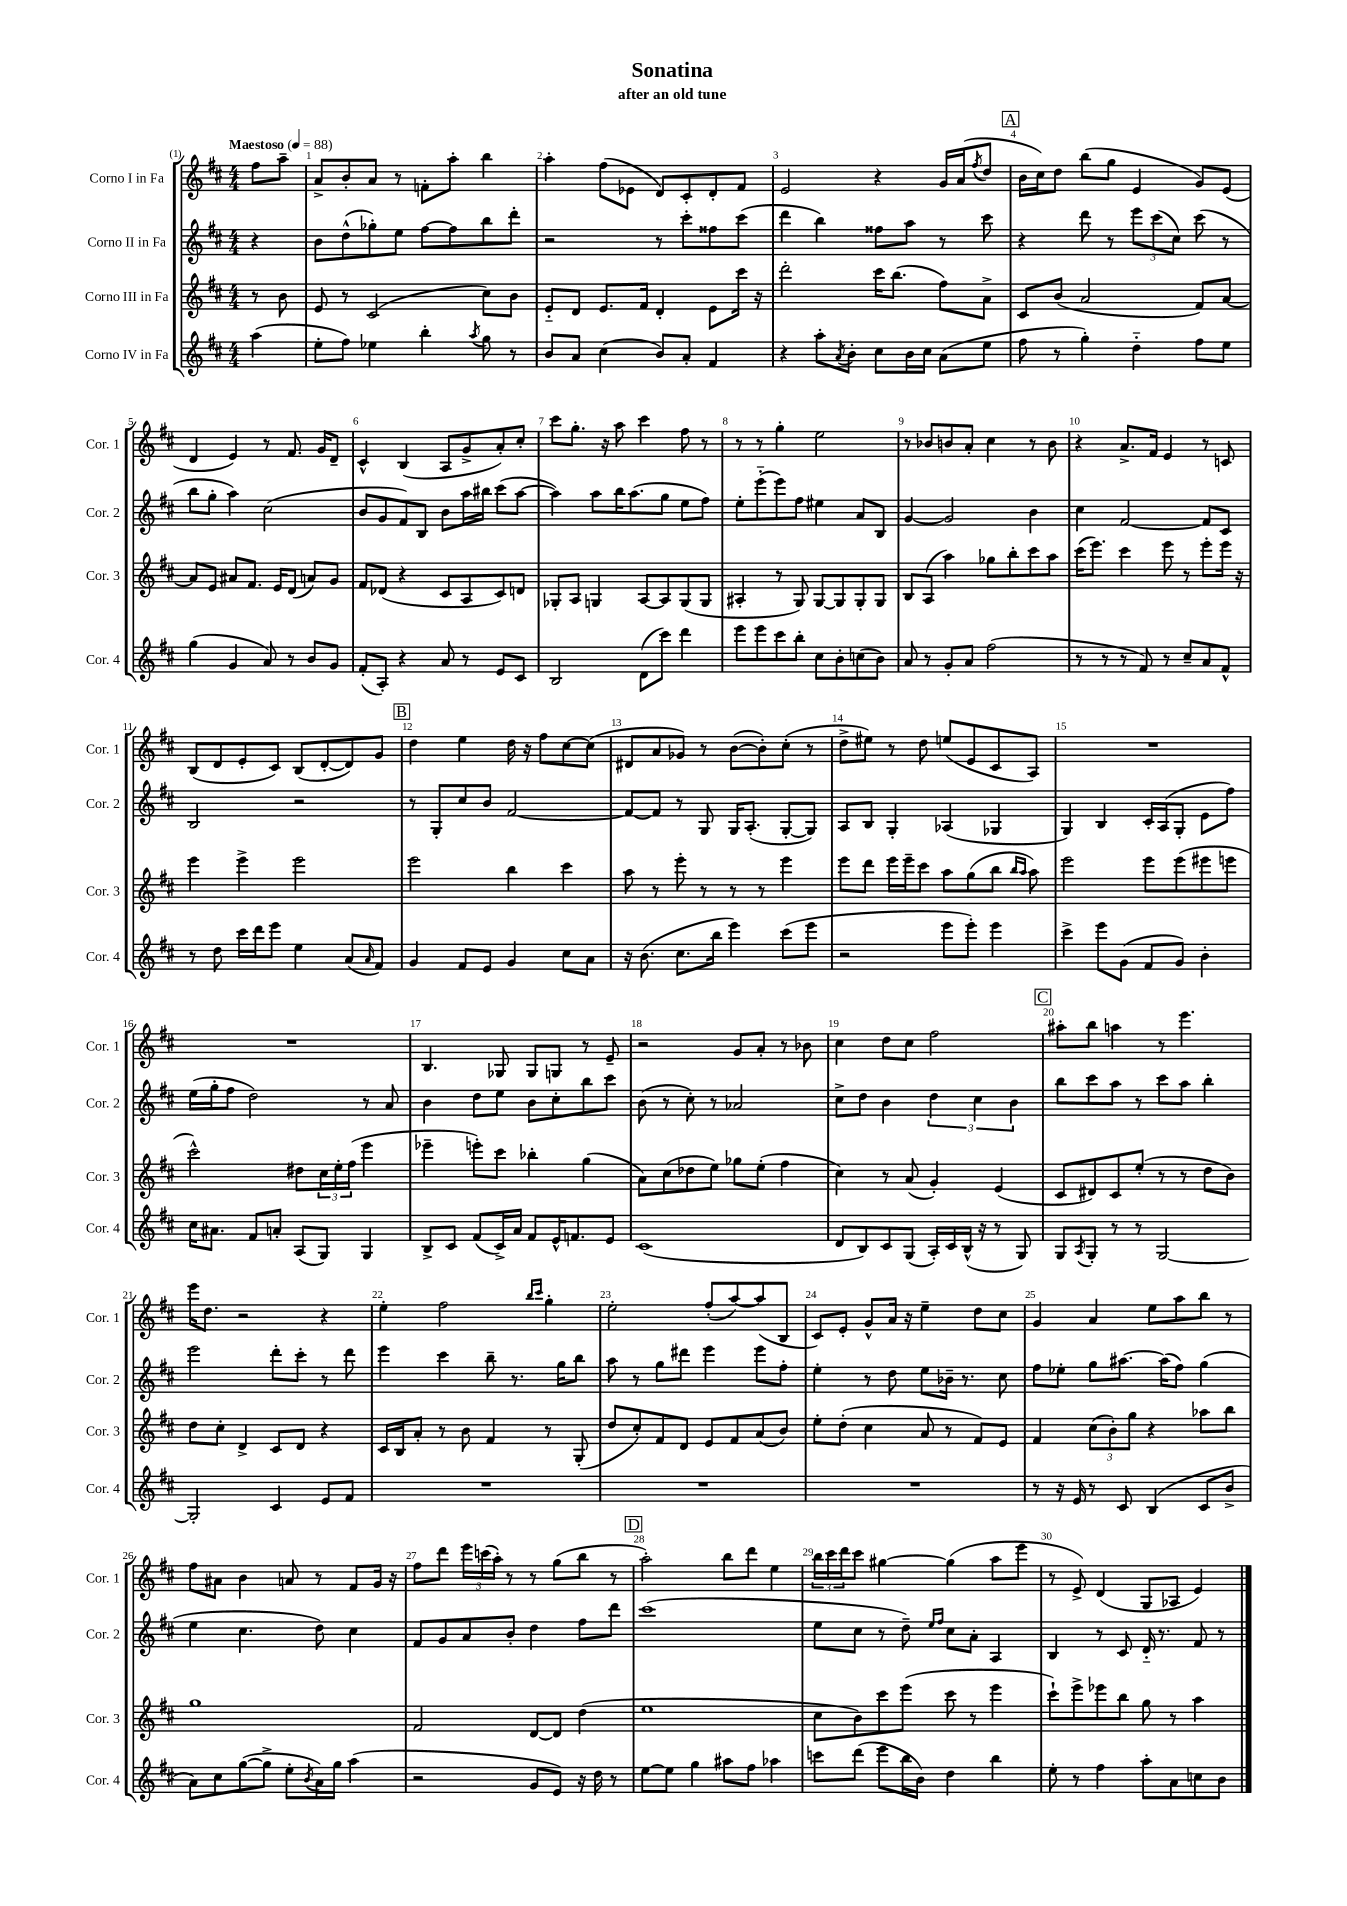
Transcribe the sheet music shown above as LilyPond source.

\header { title = "Sonatina" subtitle = "after an old tune" }
<<
\new StaffGroup <<
\new Staff = "s0" \with { instrumentName = "Corno I in Fa" shortInstrumentName = "Cor. 1" } {
    \clef treble \key d \major \numericTimeSignature \time 4/4 \partial 4 \tempo "Maestoso" 4 = 88
    fis''8 a''8-- |
    a'8-> b'8-. a'8 r8 f'8-. a''8-. b''4 |
    a''4-. fis''8( ees'8 d'8) cis'8-. d'8-. fis'8 |
    e'2 r4 g'16 a'16( \acciaccatura { fis''8 } d''8 |
    \mark \markup { \box "A" } b'16 cis''16) d''8 b''8( g''8 e'4 g'8) e'8( |
    d'4 e'4) r8 fis'8. g'16 d'8-- |
    cis'4-^ b4( a8 g'8-> a'8-.) cis''8-. |
    cis'''8 g''8.-. r16 a''8 cis'''4 fis''8 r8 |
    r8 r8 g''4-. e''2 |
    r8 bes'8 b'8 a'8-. cis''4 r8 b'8 |
    r4 a'8.-> fis'16 e'4 r8 c'8 |
    b8( d'8 e'8-. cis'8) b8( d'8~-. d'8) g'8 |
    \mark \markup { \box "B" } d''4 e''4 d''16 r16 fis''8 cis''8~ cis''8( |
    dis'8 a'8 ges'8) r8 b'8~( b'8-.) cis''8-.( r8 |
    d''8-> eis''8) r8 d''8 e''8( e'8 cis'8 a8) |
    R1 |
    R1 |
    b4. ges8 ges8 g8 r8 e'8-- |
    r2 g'8 a'8-. r8 bes'8 |
    cis''4 d''8 cis''8 fis''2 |
    \mark \markup { \box "C" } ais''8-. b''8 a''4 r8 e'''4. |
    e'''16 d''8. r2 r4 |
    e''4-. fis''2 \grace { b''16 cis'''16 } g''4-. |
    e''2-. fis''8-.( a''8~) a''8( b8 |
    cis'8) e'8-. g'8-^ a'16 r16 e''4-- d''8 cis''8 |
    g'4 a'4 e''8 a''8 b''8 r8 |
    fis''8 ais'8 b'4 a'8 r8 fis'8 g'16 r16 |
    fis''8 d'''8 \tuplet 3/2 { e'''16 c'''16( a''16-.) } r8 r8 g''8( b''8 r8 |
    \mark \markup { \box "D" } a''2-.) b''8 d'''8 e''4 |
    \tuplet 3/2 { b''16 cis'''16 d'''16 } cis'''8 gis''4~ gis''4( a''8 e'''8 |
    r8 e'8->) d'4( g8 aes8 e'4) \bar "|." |
}
\new Staff = "s1" \with { instrumentName = "Corno II in Fa" shortInstrumentName = "Cor. 2" } {
    \clef treble \key d \major \numericTimeSignature \time 4/4 \partial 4
    r4 |
    b'8 d''8-^( ges''8-.) e''8 fis''8~ fis''8 b''8 d'''8-. |
    r2 r8 cis'''8-. fisis''8 cis'''8( |
    d'''4 b''4) fisis''8 a''8 r8 cis'''8 |
    \mark \markup { \box "A" } r4 d'''8 r8 \tuplet 3/2 { e'''8 cis'''8( cis''8) } cis'''8( r8 |
    b''8 g''8-. a''4) cis''2( |
    b'8 g'8 fis'8) b8 b'8 a''16 bis''16 cis'''8( a''8~ |
    a''4) a''8 b''16 a''8.( g''8 e''8 fis''8) |
    e''8-. e'''8-_( e'''8) fis''8 eis''4 a'8 b8 |
    g'4~ g'2 b'4 |
    cis''4 fis'2~ fis'8 cis'8 |
    b2 r2 |
    \mark \markup { \box "B" } r8 g8-. cis''8 b'8 fis'2~ |
    fis'8~ fis'8 r8 g8 g16 a8.-.( g8~-. g8) |
    a8 b8 g4-. aes4( ges4 |
    g4) b4 cis'16-. a16( g8-. e'8 fis''8) |
    e''16( g''16-. fis''8 d''2) r8 a'8 |
    b'4 d''8 e''8 b'8 cis''8-. b''8 cis'''8 |
    b'8( r8 cis''8-.) r8 aes'2 |
    cis''8-> d''8 b'4 \tuplet 3/2 { d''4 cis''4 b'4 } |
    \mark \markup { \box "C" } b''8 cis'''8 a''8 r8 cis'''8 a''8 b''4-. |
    e'''2 d'''8-. cis'''8-. r8 d'''8 |
    e'''4 cis'''4 b''8-- r8. g''16 b''8 |
    a''8 r8 g''8 dis'''8 e'''4 e'''8 fis''8-. |
    e''4-. r8 d''8 e''8 bes'16-- r8. cis''8 |
    fis''8 ees''8-. g''8 ais''8.~ ais''16( fis''8) g''4( |
    e''4 cis''4. d''8) cis''4 |
    fis'8 g'8 a'8 b'8-. d''4 fis''8 d'''8 |
    \mark \markup { \box "D" } cis'''1( |
    e''8 cis''8 r8 d''8--) \grace { e''16 fis''16 } cis''8 a'8-. a4 |
    b4 r8 cis'8 d'16-_ r8. fis'8 r8 \bar "|." |
}
\new Staff = "s2" \with { instrumentName = "Corno III in Fa" shortInstrumentName = "Cor. 3" } {
    \clef treble \key d \major \numericTimeSignature \time 4/4 \partial 4
    r8 b'8 |
    e'8 r8 cis'2( cis''8) b'8 |
    e'8-_ d'8 e'8. fis'16 d'4-. e'8 cis'''16 r16 |
    d'''2-. cis'''16 b''8.( fis''8) a'8-> |
    \mark \markup { \box "A" } cis'8 b'8( a'2 fis'8) a'8~ |
    a'8 e'8 ais'8 fis'8. e'16 d'8( a'8) g'8 |
    fis'8 des'8( r4 cis'8 a8 cis'8) d'8 |
    ges8-. a8 g4 a8~ a8 g8( g8 |
    ais4-. r8 g8) g8~ g8 g8-. g8 |
    b8 a8( a''4) ges''8 b''8-. cis'''8 a''8 |
    cis'''16( e'''8.) cis'''4 e'''8 r8 e'''8-. e'''16 r16 |
    e'''4 e'''4-> e'''2 |
    \mark \markup { \box "B" } e'''2 b''4 cis'''4 |
    a''8 r8 e'''8-. r8 r8 r8 e'''4 |
    e'''8 d'''8 e'''16 e'''16-- cis'''8 a''8 g''8( b''8 \grace { b''16 a''16 } a''8) |
    e'''2 e'''8 e'''8( eis'''8 e'''8 |
    cis'''2-^) dis''8 \tuplet 3/2 { cis''16 e''16-. fis''16( } e'''4 |
    ees'''4-- e'''8-.) cis'''8 bes''4-. g''4( |
    a'8) cis''8( des''8 e''8) ges''8 e''8-.( fis''4 |
    cis''4) r8 a'8( g'4-.) e'4( |
    \mark \markup { \box "C" } cis'8 dis'8) cis'8 e''8-.( r8 r8 d''8 b'8) |
    d''8 cis''8-. d'4-> cis'8 d'8 r4 |
    cis'16 b16 a'8-. r8 b'8 fis'4 r8 g8-.( |
    d''8 cis''8-.) fis'8 d'8 e'8 fis'8 a'8( b'8) |
    e''8-. d''8-.( cis''4 a'8 r8 fis'8) e'8 |
    fis'4 \tuplet 3/2 { cis''8( b'8-.) g''8 } r4 aes''8 b''8 |
    g''1 |
    fis'2 d'8~ d'8 d''4( |
    \mark \markup { \box "D" } e''1 |
    cis''8 b'8) cis'''8 e'''8( cis'''8 r8 e'''4 |
    cis'''8-!) e'''8-> ees'''8 b''8 g''8 r8 a''4 \bar "|." |
}
\new Staff = "s3" \with { instrumentName = "Corno IV in Fa" shortInstrumentName = "Cor. 4" } {
    \clef treble \key d \major \numericTimeSignature \time 4/4 \partial 4
    a''4( |
    e''8-. fis''8) ees''4 b''4-. \acciaccatura { a''8 } g''8 r8 |
    b'8 a'8 cis''4( b'8) a'8-. fis'4 |
    r4 a''8-. \acciaccatura { a'8 } b'8-. cis''8 b'16 cis''16 a'8( e''8 |
    \mark \markup { \box "A" } fis''8 r8 g''4-.) d''4-_ fis''8 e''8 |
    g''4( g'4 a'8) r8 b'8 g'8 |
    fis'8-.( a8-.) r4 a'8 r8 e'8 cis'8 |
    b2 d'8( cis'''8) d'''4 |
    e'''8 e'''8 cis'''8 b''8-. cis''8 b'8-. c''8( b'8) |
    a'8 r8 g'8-. a'8 fis''2( |
    r8 r8 r8 fis'8) r8 cis''8-- a'8 fis'8-^ |
    r8 d''8 cis'''16 d'''16 e'''8 e''4 a'8( \grace { a'16 } fis'8) |
    \mark \markup { \box "B" } g'4 fis'8 e'8 g'4 cis''8 a'8 |
    r16 b'8.( cis''8. b''16 e'''4) cis'''8( e'''8 |
    r2 e'''8 e'''8-.) e'''4 |
    cis'''4-> e'''8 g'8( fis'8 g'8) b'4-. |
    cis''16 ais'8. fis'8 a'8-. a8( g8) g4 |
    b8-> cis'8 fis'8( cis'16->) a'16 fis'8 e'16-^ f'8. e'8 |
    cis'1( |
    d'8 b8) cis'8 g8( a16-.) cis'16 b16-^( r16 r8 g8) |
    \mark \markup { \box "C" } g8 \acciaccatura { a8 } g8-. r8 r8 g2~ |
    g2-. cis'4 e'8 fis'8 |
    R1 |
    R1 |
    R1 |
    r8 r16 e'16 r8 cis'8 b4( cis'8 b'8-> |
    a'8) cis''8 g''8~( g''8-> e''8-. \acciaccatura { b'8 } a'16) g''16 a''4( |
    r2 g'8 e'8) r16 d''16 r8 |
    \mark \markup { \box "D" } e''8~ e''8 g''4 ais''8 fis''8 aes''4 |
    c'''8 d'''8( e'''8 b''16 b'16) d''4 b''4 |
    e''8-. r8 fis''4 a''8-. a'8 c''8 b'8 \bar "|." |
}
>>
>>
\layout { \context { \Score \override BarNumber.break-visibility = ##(#f #t #t) barNumberVisibility = #all-bar-numbers-visible } }
